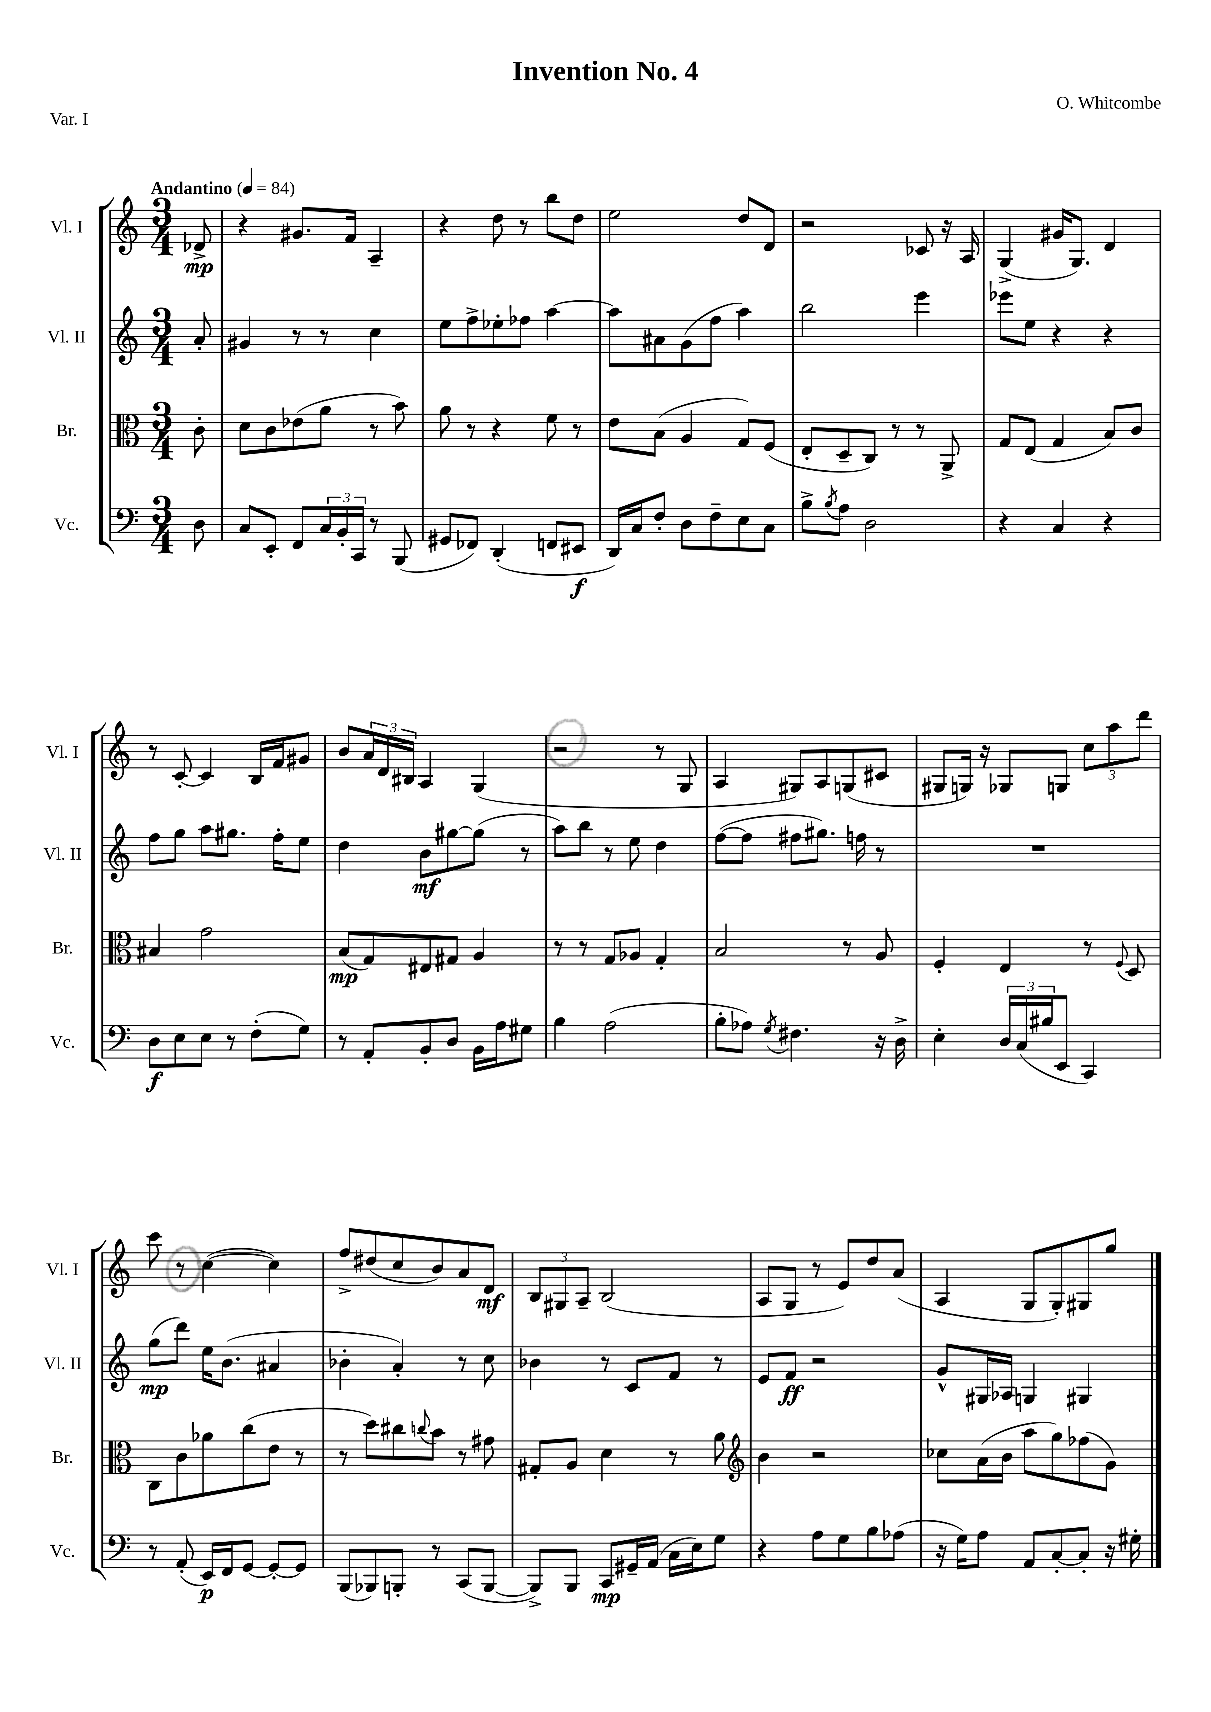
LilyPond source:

\header { title = "Invention No. 4" composer = "O. Whitcombe" piece = "Var. I" }
<<
\new StaffGroup <<
\new Staff = "s0" \with { instrumentName = "Vl. I" shortInstrumentName = "Vl. I" } {
    \clef treble \key c \major \numericTimeSignature \time 3/4 \partial 8 \tempo "Andantino" 4 = 84
    des'8->\mp |
    r4 gis'8. f'16 a4-- |
    r4 d''8 r8 b''8 d''8 |
    e''2 d''8 d'8 |
    r2 ces'8 r16 a16 |
    g4->( gis'16 g8.) d'4 |
    r8 c'8~-. c'4 b16 f'16 gis'8 |
    b'8 \tuplet 3/2 { a'16 d'16 bis16 } a4 g4( |
    r2 r8 g8 |
    a4 gis8) a8 g8( cis'8 |
    gis8 g16) r16 ges8 g8 \tuplet 3/2 { c''8 a''8 d'''8 } |
    c'''8 r8 c''4~( c''4) |
    f''8-> dis''8( c''8 b'8) a'8 d'8\mf |
    \tuplet 3/2 { b8 gis8 a8-- } b2( |
    a8 g8 r8 e'8) d''8 a'8( |
    a4 g8 g8-.) gis8 g''8 \bar "|." |
}
\new Staff = "s1" \with { instrumentName = "Vl. II" shortInstrumentName = "Vl. II" } {
    \clef treble \key c \major \numericTimeSignature \time 3/4 \partial 8
    a'8-. |
    gis'4 r8 r8 c''4 |
    e''8 f''8-> ees''8-. fes''8 a''4~ |
    a''8 ais'8 g'8( f''8 a''4) |
    b''2 e'''4 |
    ees'''8 e''8 r4 r4 |
    f''8 g''8 a''8 gis''8. f''16-. e''8 |
    d''4 b'8\mf gis''8~ gis''8( r8 |
    a''8) b''8 r8 e''8 d''4 |
    f''8~( f''8 fis''8 gis''8.) f''16 r8 |
    R2. |
    g''8\mp( d'''8) e''16 b'8.( ais'4 |
    bes'4-. a'4-.) r8 c''8 |
    bes'4 r8 c'8 f'8 r8 |
    e'8 f'8\ff r2 |
    g'8-^ gis16 aes16 g4 gis4 \bar "|." |
}
\new Staff = "s2" \with { instrumentName = "Br." shortInstrumentName = "Br." } {
    \clef alto \key c \major \numericTimeSignature \time 3/4 \partial 8
    c'8-. |
    d'8 c'8 ees'8( a'8 r8 b'8) |
    a'8 r8 r4 f'8 r8 |
    e'8 b8( a4 g8) f8( |
    e8-. d8-- c8) r8 r8 a,8-> |
    g8 e8( g4 b8) c'8 |
    bis4 g'2 |
    b8\mp( g8) eis8 gis8 a4 |
    r8 r8 g8 aes8 g4-. |
    b2 r8 a8 |
    f4-. e4 r8 \appoggiatura { f8 } d8 |
    c8 c'8 aes'8 c''8( e'8 r8 |
    r8 d''8) cis''8 \appoggiatura { c''8 } b'8 r8 gis'8 |
    gis8-. a8 d'4 r8 a'8 |
    \clef treble b'4 r2 |
    ces''8 a'16( b'16 a''8 g''8) fes''8( g'8) \bar "|." |
}
\new Staff = "s3" \with { instrumentName = "Vc." shortInstrumentName = "Vc." } {
    \clef bass \key c \major \numericTimeSignature \time 3/4 \partial 8
    d8 |
    c8 e,8-. f,8 \tuplet 3/2 { c16 b,16-. c,16 } r8 b,,8( |
    gis,8 fes,8) d,4-.( f,8 eis,8\f |
    d,16) c16 f8-. d8 f8-- e8 c8 |
    b8-> \acciaccatura { b8 } a8 d2 |
    r4 c4 r4 |
    d8\f e8 e8 r8 f8-.( g8) |
    r8 a,8-. b,8-. d8 b,16 a16 gis8 |
    b4 a2( |
    b8-. aes8) \acciaccatura { g8 } fis4. r16 d16-> |
    e4-. \tuplet 3/2 { d16 c16( bis16 } e,8 c,4) |
    r8 a,8-.( e,16\p) f,16 g,8~ g,8~-. g,8 |
    b,,8( bes,,8) b,,8-. r8 c,8( b,,8~ |
    b,,8->) b,,8 c,8\mp gis,16-- a,16( c16 e16) g8 |
    r4 a8 g8 b8 aes8( |
    r16 g16) a8 a,8 c8~-. c8-. r16 gis16-. \bar "|." |
}
>>
>>
\layout { \context { \Score \remove "Bar_number_engraver" } }
